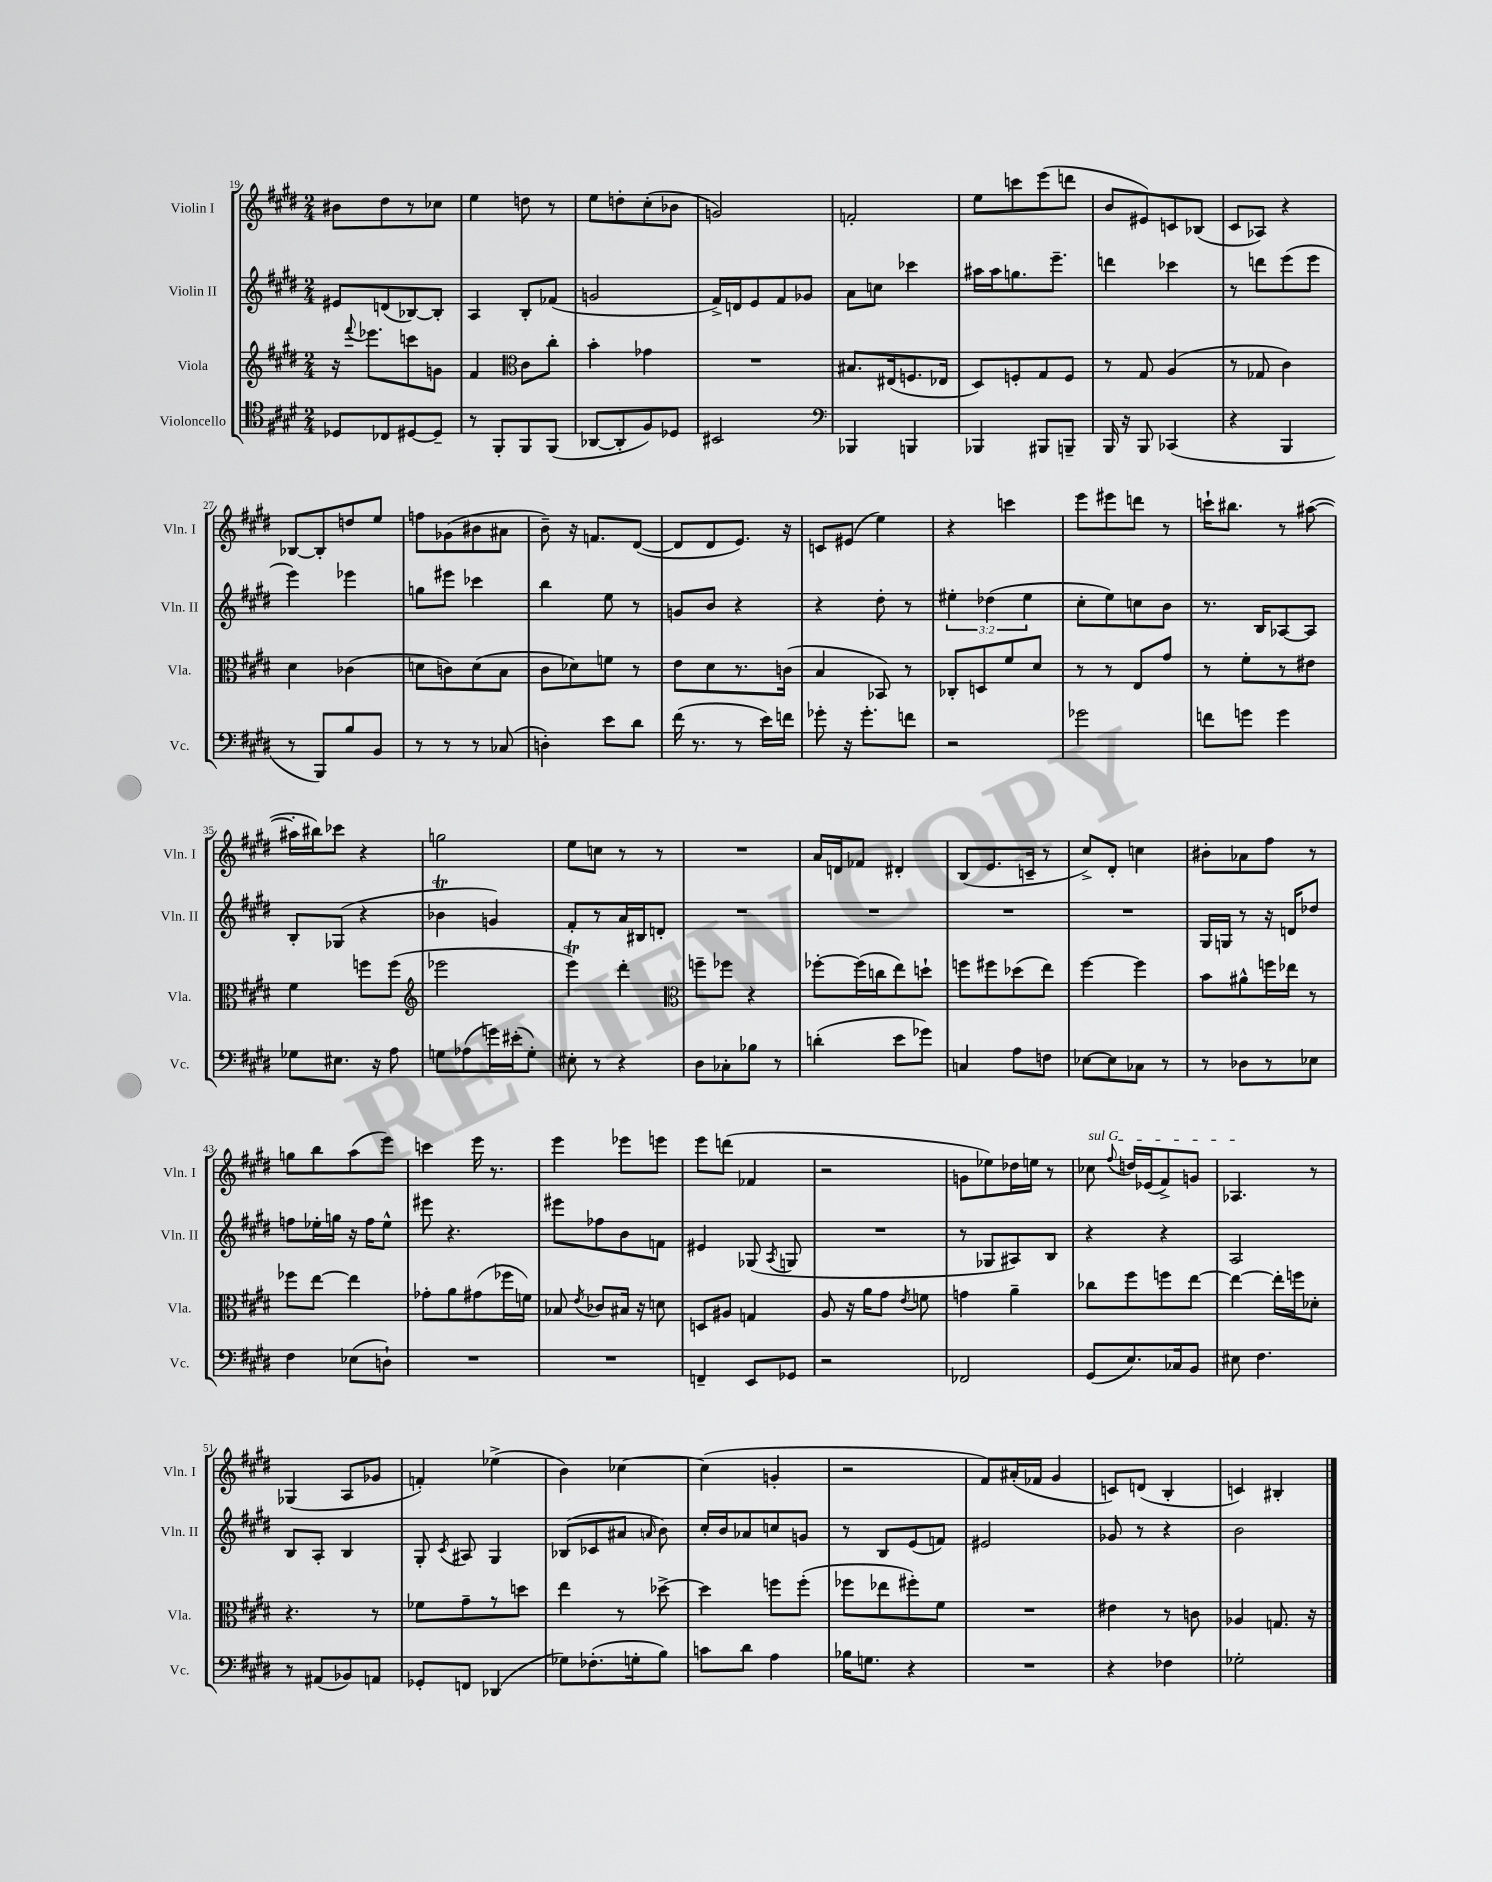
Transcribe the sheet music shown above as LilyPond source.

<<
\new StaffGroup <<
\new Staff = "s0" \with { instrumentName = "Violin I" shortInstrumentName = "Vln. I" } {
    \clef treble \key e \major \numericTimeSignature \time 2/4
    \autoBeamOff bis'8[ dis''8 r8 ces''8] |
    e''4 d''8 r8 |
    e''8[ d''8-. cis''8-.( bes'8] |
    g'2) |
    f'2-. |
    e''8[ c'''8 e'''8( d'''8] |
    b'8[ eis'8) c'8 bes8]( |
    cis'8[ aes8]) r4 |
    bes8[~ bes8-. d''8 e''8] |
    f''8[ ges'8( bis'8 ais'8] |
    b'8--) r16 f'8.[ dis'8]~( |
    dis'8[ dis'8 e'8.]) r16 |
    c'8[ eis'8]( e''4) |
    r4 c'''4 |
    e'''8[ eis'''8 d'''8] r8 |
    c'''16[-! bis''8.] r8 ais''8~( |
    ais''16[-. bis''16) ces'''8] r4 |
    g''2 |
    e''8[ c''8] r8 r8 |
    R2 |
    a'16[ d'16 fes'8] dis'4-. |
    b8[( e'8. c'16]-- r8 |
    cis''8[->) dis'8]-. c''4 |
    bis'8[-. aes'8 fis''8] r8 |
    g''8[ b''8 a''8( e'''8]) |
    c'''4 e'''16 r8. |
    e'''4 ees'''8[ e'''8] |
    e'''8[ d'''8]( fes'4 |
    r2 |
    g'8[ ees''8) des''16 e''16] r8 |
    \once \override TextSpanner.bound-details.left.text = \markup { \italic "sul G" } ces''8\startTextSpan \appoggiatura { fis''8 } d''16[ ees'16( fis'8->) g'8] |
    aes4.\stopTextSpan r8 |
    ges4( a8[ ges'8] |
    f'4-.) ees''4->( |
    b'4) ces''4~ |
    ces''4( g'4-. |
    r2 |
    fis'8[) ais'16-.( fes'16] gis'4 |
    c'8[) d'8]( b4-. |
    c'4) bis4-. \bar "|." |
}
\new Staff = "s1" \with { instrumentName = "Violin II" shortInstrumentName = "Vln. II" } {
    \clef treble \key e \major \numericTimeSignature \time 2/4 \override Staff.TupletNumber.text = #tuplet-number::calc-fraction-text
    \autoBeamOff eis'8[ d'8( bes8~) bes8]-. |
    a4 b8[-. fes'8]( |
    g'2 |
    fis'16[->) d'16 e'8 fis'8 ges'8] |
    a'8[ c''8] ces'''4 |
    ais''16[ ais''16 g''8. e'''8.]-- |
    d'''4 ces'''4 |
    r8 d'''8[ e'''8( e'''8] |
    e'''4) ees'''4 |
    g''8[ eis'''8] ces'''4 |
    b''4 e''8 r8 |
    g'8[ b'8] r4 |
    r4 dis''8-. r8 |
    \tuplet 3/2 { eis''4-. des''4( eis''4 } |
    cis''8[-. e''8) c''8 b'8] |
    r8. b16[ aes8~ aes8] |
    b8[-. ges8]( r4 |
    bes'4\trill g'4) |
    fis'8[-. r8 a'16 bis16 d'8]-. |
    R2 |
    R2 |
    R2 |
    R2 |
    gis16[ g16] r8 r16 d'16[ des''8] |
    f''8[ ees''16-. g''16] r16 f''16[ ees''8]-^ |
    eis'''8 r4. |
    eis'''8[ fes''8 b'8 f'8] |
    eis'4 ges8( \acciaccatura { a8 } g8 |
    R2 |
    r8 ges8[ ais8) b8] |
    r4 r4 |
    a2 |
    b8[ a8]-. b4 |
    gis8-. \acciaccatura { cis'8 } ais8 gis4 |
    bes8[( ces'8 ais'8] \grace { a'16 } b'8) |
    cis''16[-. b'16 aes'8 c''8 g'8] |
    r8 b8[ e'8( f'8]) |
    eis'2 |
    ges'8 r8 r4 |
    b'2 \bar "|." |
}
\new Staff = "s2" \with { instrumentName = "Viola" shortInstrumentName = "Vla." } {
    \clef treble \key e \major \numericTimeSignature \time 2/4
    \autoBeamOff r16 \appoggiatura { fis'''8 } ees'''8.[ c'''8 g'8] |
    fis'4 \clef alto cis'8[ cis''8]-. |
    b'4-. ges'4 |
    R2 |
    bis8.[ eis16( f8. ees16] |
    dis8[) f8-. gis8 f8] |
    r8 gis8 a4( |
    r8 ges8 cis'4) |
    dis'4 ces'4( |
    d'8[ c'8) d'8( b8] |
    cis'8[ des'8) f'8] r8 |
    e'8[ dis'8 r8. c'16]( |
    b4 bes,8) r8 |
    ces8[-. d8 fis'8 dis'8] |
    r8 r8 e8[ gis'8] |
    r8 fis'8[-. r8 eis'8] |
    fis'4 f''8[ f''8]( |
    \clef treble ees'''2 |
    e'''4\trill) dis'''4-. |
    \clef alto f''8[-- fes''8] r4 |
    fes''8[~-. fes''16( c''16 e''8) d''8]-! |
    f''8[ fis''8 des''8( e''8]) |
    fis''4~ fis''4 |
    b'8[ ais'8-^ f''16 ees''16] r8 |
    fes''8[ e''8]~ e''4 |
    ges'8[-. a'8 gis'8( fes''16 f'16]) |
    bes8 \acciaccatura { e'8 } ces'8[ bis16] r16 d'8 |
    d8[ ais8] g4 |
    a8 r16 a'16[ gis'8] \acciaccatura { e'8 } f'8 |
    g'4 a'4-- |
    ces''8[ fis''8 f''8 e''8]~ |
    e''4~ e''16[-. f''16 des'8]-. |
    r4. r8 |
    fes'8[ gis'8-- r8 d''8] |
    e''4 r8 des''8~-> |
    des''4 f''8[ f''8]-.( |
    fes''8[ ees''8 fis''8-.) fis'8] |
    R2 |
    eis'4 r8 c'8 |
    aes4 g8. r16 \bar "|." |
}
\new Staff = "s3" \with { instrumentName = "Violoncello" shortInstrumentName = "Vc." } {
    \clef tenor \key e \major \numericTimeSignature \time 2/4
    \autoBeamOff des8[ ces8 dis8~ dis8]-- |
    r8 fis,8[-. fis,8 fis,8]( |
    aes,8[~ aes,8-. fis8) des8] |
    bis,2 |
    \clef bass bes,,4 b,,4 |
    bes,,4 bis,,8[ b,,8]-- |
    b,,16 r16 b,,8 ces,4( |
    r4 b,,4 |
    r8 b,,8[) b8 b,8] |
    r8 r8 r8 ces8( |
    d4-.) e'8[ dis'8] |
    fis'16( r8. r8 e'16[) f'16] |
    ges'8-. r16 ges'8.[-. f'8] |
    r2 |
    ges'2 |
    f'8[ g'8] g'4 |
    ges8[ eis8.] r16 a8 |
    g8[ aes8( g'16) eis'16-.( g8]-.) |
    eis8-. r8 r4 |
    dis8[ ces8-. bes8] r8 |
    d'4-.( e'8[ ges'8]) |
    c4 a8[ f8] |
    ees8[~ ees8 ces8] r8 |
    r8 des8[ r8 ees8] |
    fis4 ees8[( d8]-!) |
    R2 |
    R2 |
    f,4-- e,8[ ges,8] |
    r2 |
    fes,2 |
    gis,8[( e8.) ces16 b,8] |
    eis8 fis4. |
    r8 ais,8[( bes,8) a,8] |
    ges,8[-. f,8] des,4( |
    ges8[) fes8.-.( g16-. b8]) |
    c'8[ dis'8] a4 |
    bes16[ g8.] r4 |
    R2 |
    r4 fes4 |
    ges2-. \bar "|." |
}
>>
>>
\layout { \context { \Score currentBarNumber = #19 } }
